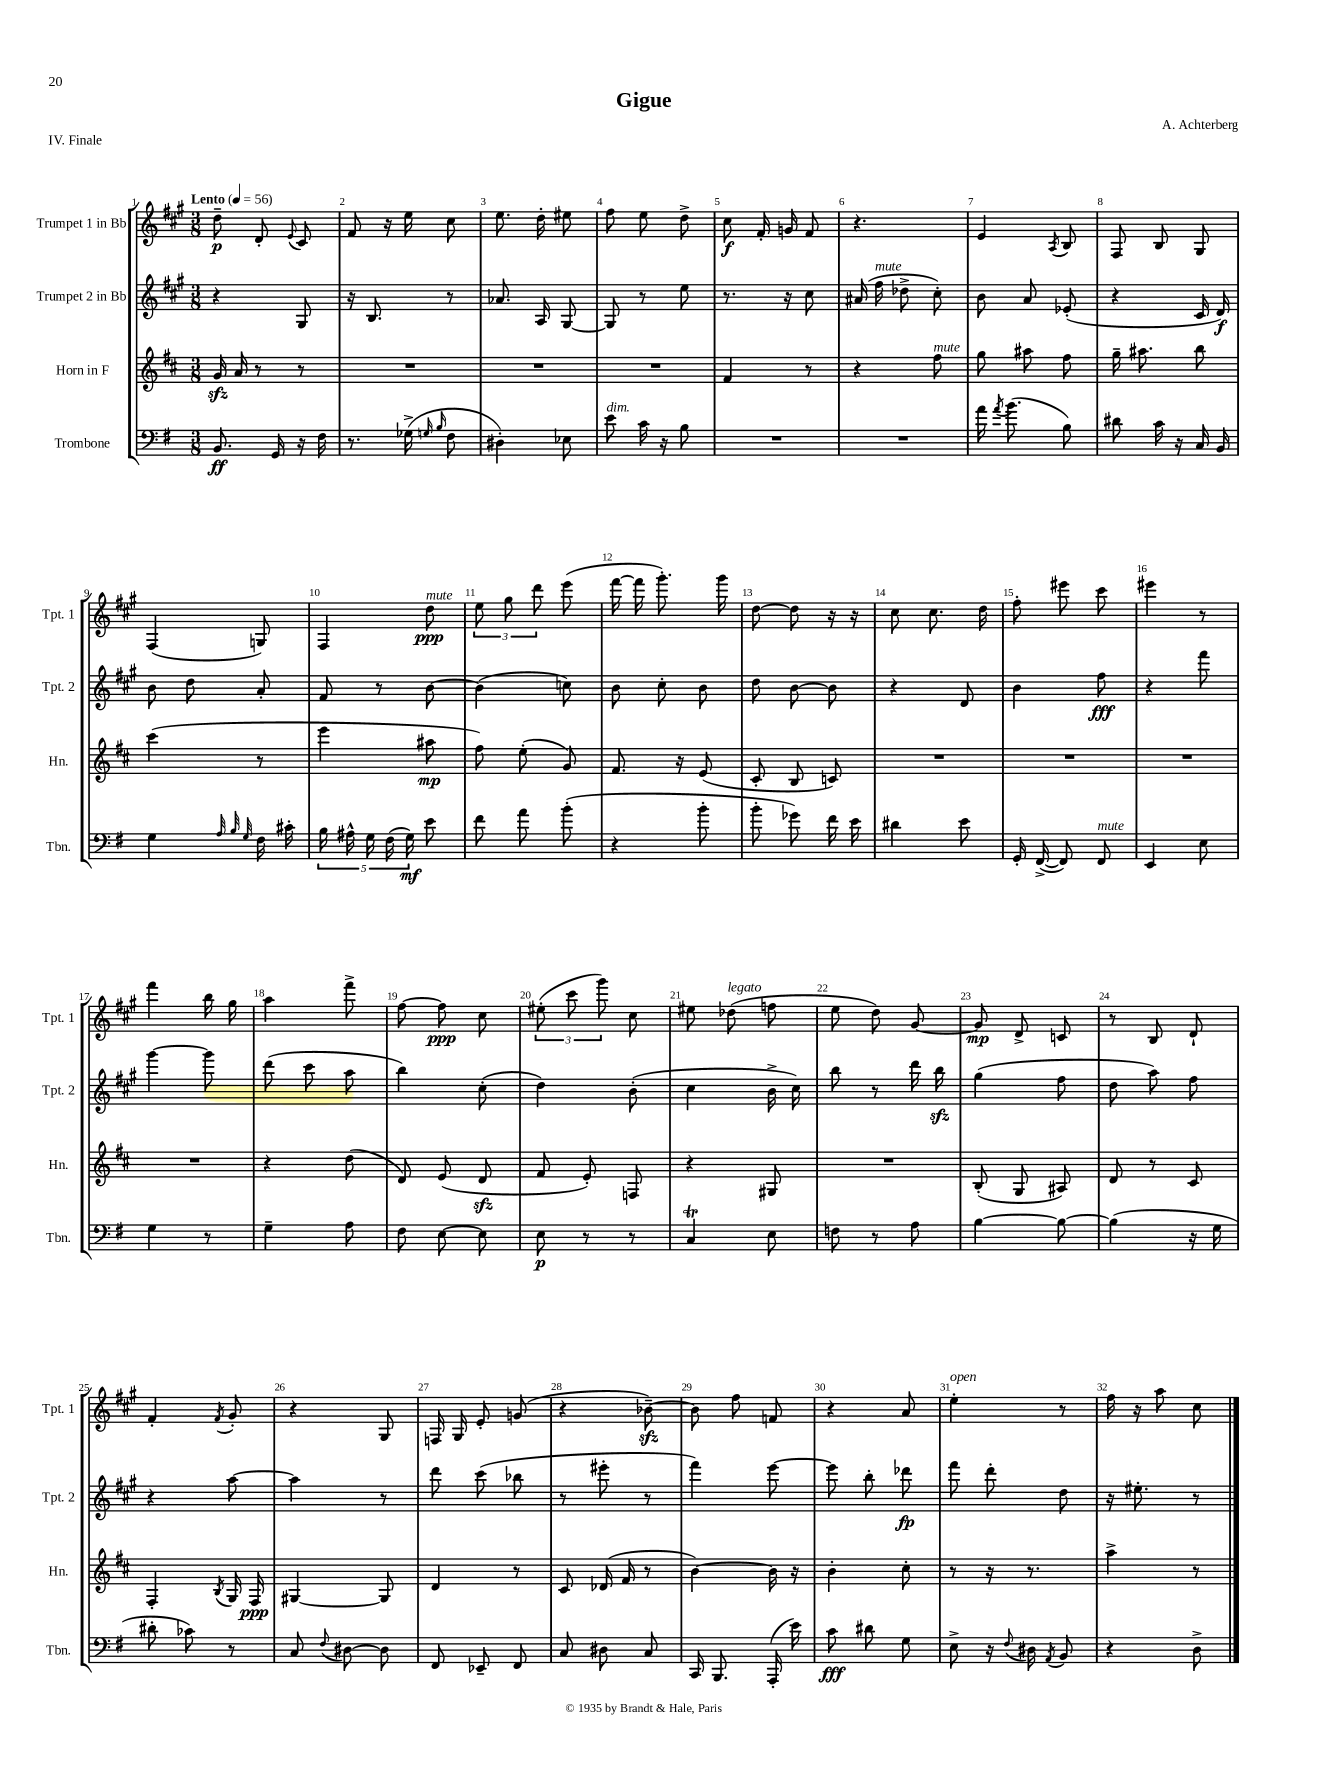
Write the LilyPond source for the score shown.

\header { title = "Gigue" composer = "A. Achterberg" piece = "IV. Finale" }
<<
\new StaffGroup <<
\new Staff = "s0" \with { instrumentName = "Trumpet 1 in Bb" shortInstrumentName = "Tpt. 1" } {
    \clef treble \key a \major \numericTimeSignature \time 3/8 \tempo "Lento" 4 = 56
    \autoBeamOff d''8--\p d'8-. \appoggiatura { e'8 } cis'8 |
    fis'8 r16 e''16 cis''8 |
    e''8. d''16-. eis''8 |
    fis''8 e''8 d''8-> |
    cis''8\f fis'16-. g'16 fis'8 |
    r4. |
    e'4 \acciaccatura { a8 } b8 |
    fis8 b8 gis8 |
    fis4( g8) |
    fis4 d''8\ppp^\markup { \italic "mute" } |
    \tuplet 3/2 { e''8 gis''8 d'''8 } e'''8( |
    fis'''16~ fis'''16 gis'''8.-.) gis'''16 |
    d''8~ d''8 r16 r16 |
    cis''8 cis''8. d''16 |
    fis''8-. eis'''8 cis'''8 |
    eis'''4 r8 |
    fis'''4 b''16 gis''16 |
    a''4 fis'''8-> |
    fis''8~ fis''8\ppp cis''8 |
    \tuplet 3/2 { eis''8-.( cis'''8 gis'''8) } cis''8 |
    eis''8 des''8^\markup { \italic "legato" }( f''8 |
    e''8 d''8) gis'8~ |
    gis'8\mp d'8-> c'8 |
    r8 b8 d'8-! |
    fis'4-. \acciaccatura { fis'8 } gis'8-. |
    r4 gis8 |
    f16 gis16 e'8-. g'8( |
    r4 bes'8~--\sfz) |
    bes'8 fis''8 f'8 |
    r4 a'8 |
    e''4-.^\markup { \italic "open" } r8 |
    fis''16 r16 a''8 cis''8 \bar "|." |
}
\new Staff = "s1" \with { instrumentName = "Trumpet 2 in Bb" shortInstrumentName = "Tpt. 2" } {
    \clef treble \key a \major \numericTimeSignature \time 3/8
    \autoBeamOff r4 gis8 |
    r16 b8. r8 |
    aes'8. a16 gis8~ |
    gis8 r8 e''8 |
    r8. r16 cis''8 |
    ais'16( fis''16^\markup { \italic "mute" } des''8-> cis''8-.) |
    b'8 a'8 ees'8-.( |
    r4 cis'16 d'16\f) |
    b'8 d''8 a'8-. |
    fis'8 r8 b'8~ |
    b'4( c''8) |
    b'8 cis''8-. b'8 |
    d''8 b'8~ b'8 |
    r4 d'8 |
    b'4 fis''8\fff |
    r4 fis'''8 |
    gis'''4~ gis'''8 |
    d'''8( cis'''8 a''8 |
    b''4) cis''8-.( |
    d''4) b'8-.( |
    cis''4 b'16-> cis''16) |
    b''8 r8 d'''16 b''16\sfz |
    gis''4( fis''8 |
    d''8 a''8) fis''8 |
    r4 a''8~ |
    a''4 r8 |
    d'''8 cis'''8( bes''8 |
    r8 eis'''8-. r8 |
    fis'''4) e'''8~ |
    e'''8 b''8-. des'''8\fp |
    fis'''8 d'''8-. d''8 |
    r16 eis''8.-. r8 \bar "|." |
}
\new Staff = "s2" \with { instrumentName = "Horn in F" shortInstrumentName = "Hn." } {
    \clef treble \key d \major \numericTimeSignature \time 3/8
    \autoBeamOff g'16\sfz a'16 r8 r8 |
    R4. |
    R4. |
    R4. |
    fis'4 r8 |
    r4 fis''8^\markup { \italic "mute" } |
    g''8 ais''8 fis''8 |
    g''16-- ais''8. b''8 |
    cis'''4( r8 |
    e'''4 ais''8\mp |
    fis''8) e''8-.( g'8) |
    fis'8. r16 e'8( |
    cis'8-. b8 c'8) |
    R4. |
    R4. |
    R4. |
    R4. |
    r4 d''8( |
    d'8) e'8( d'8\sfz |
    fis'8 e'8-.) f8 |
    r4 gis8 |
    R4. |
    b8-.( g8 ais8) |
    d'8 r8 cis'8 |
    fis4-. \acciaccatura { b8 } g16 fis16\ppp |
    gis4~ gis8 |
    d'4 r8 |
    cis'8 des'16( fis'16 r8 |
    b'4~) b'16 r16 |
    b'4-. cis''8-. |
    r8 r16 r8. |
    a''4-> r8 \bar "|." |
}
\new Staff = "s3" \with { instrumentName = "Trombone" shortInstrumentName = "Tbn." } {
    \clef bass \key g \major \numericTimeSignature \time 3/8
    \autoBeamOff b,8.\ff g,16 r16 fis16 |
    r8. ges16->( \grace { g16 b16 } fis8 |
    dis4-.) ees8 |
    e'8^\markup { \italic "dim." } c'16 r16 b8 |
    R4. |
    R4. |
    a'16 \acciaccatura { a'8 } b'8.( b8) |
    dis'8 c'16 r16 c16 b,16 |
    g4 \grace { a32 b32 g32 } fis16 cis'16-. |
    \tuplet 5/4 { b16 ais16-^ g16 fis16( g16\mf) } e'8 |
    fis'8 a'8 b'8-.( |
    r4 b'8-. |
    b'8-. ges'8) fis'16 e'16 |
    dis'4 e'8 |
    g,16-. fis,16~->( fis,8) fis,8^\markup { \italic "mute" } |
    e,4 e8 |
    g4 r8 |
    g4-- a8 |
    fis8 e8~ e8 |
    e8\p r8 r8 |
    c4\trill e8 |
    f8 r8 a8 |
    b4~ b8~ |
    b4( r16 g16 |
    dis'8-. ces'8) r8 |
    c8 \appoggiatura { fis8 } dis8~ dis8 |
    fis,8 ees,8-- fis,8 |
    c8 dis8 c8 |
    c,16 b,,8. a,,16-.( e'16) |
    c'8\fff dis'8 g8 |
    e8-> r16 \appoggiatura { fis8 } dis16 \acciaccatura { a,8 } b,8 |
    r4 d8-> \bar "|." |
}
>>
>>
\layout { \context { \Score \override BarNumber.break-visibility = ##(#f #t #t) barNumberVisibility = #all-bar-numbers-visible } }
